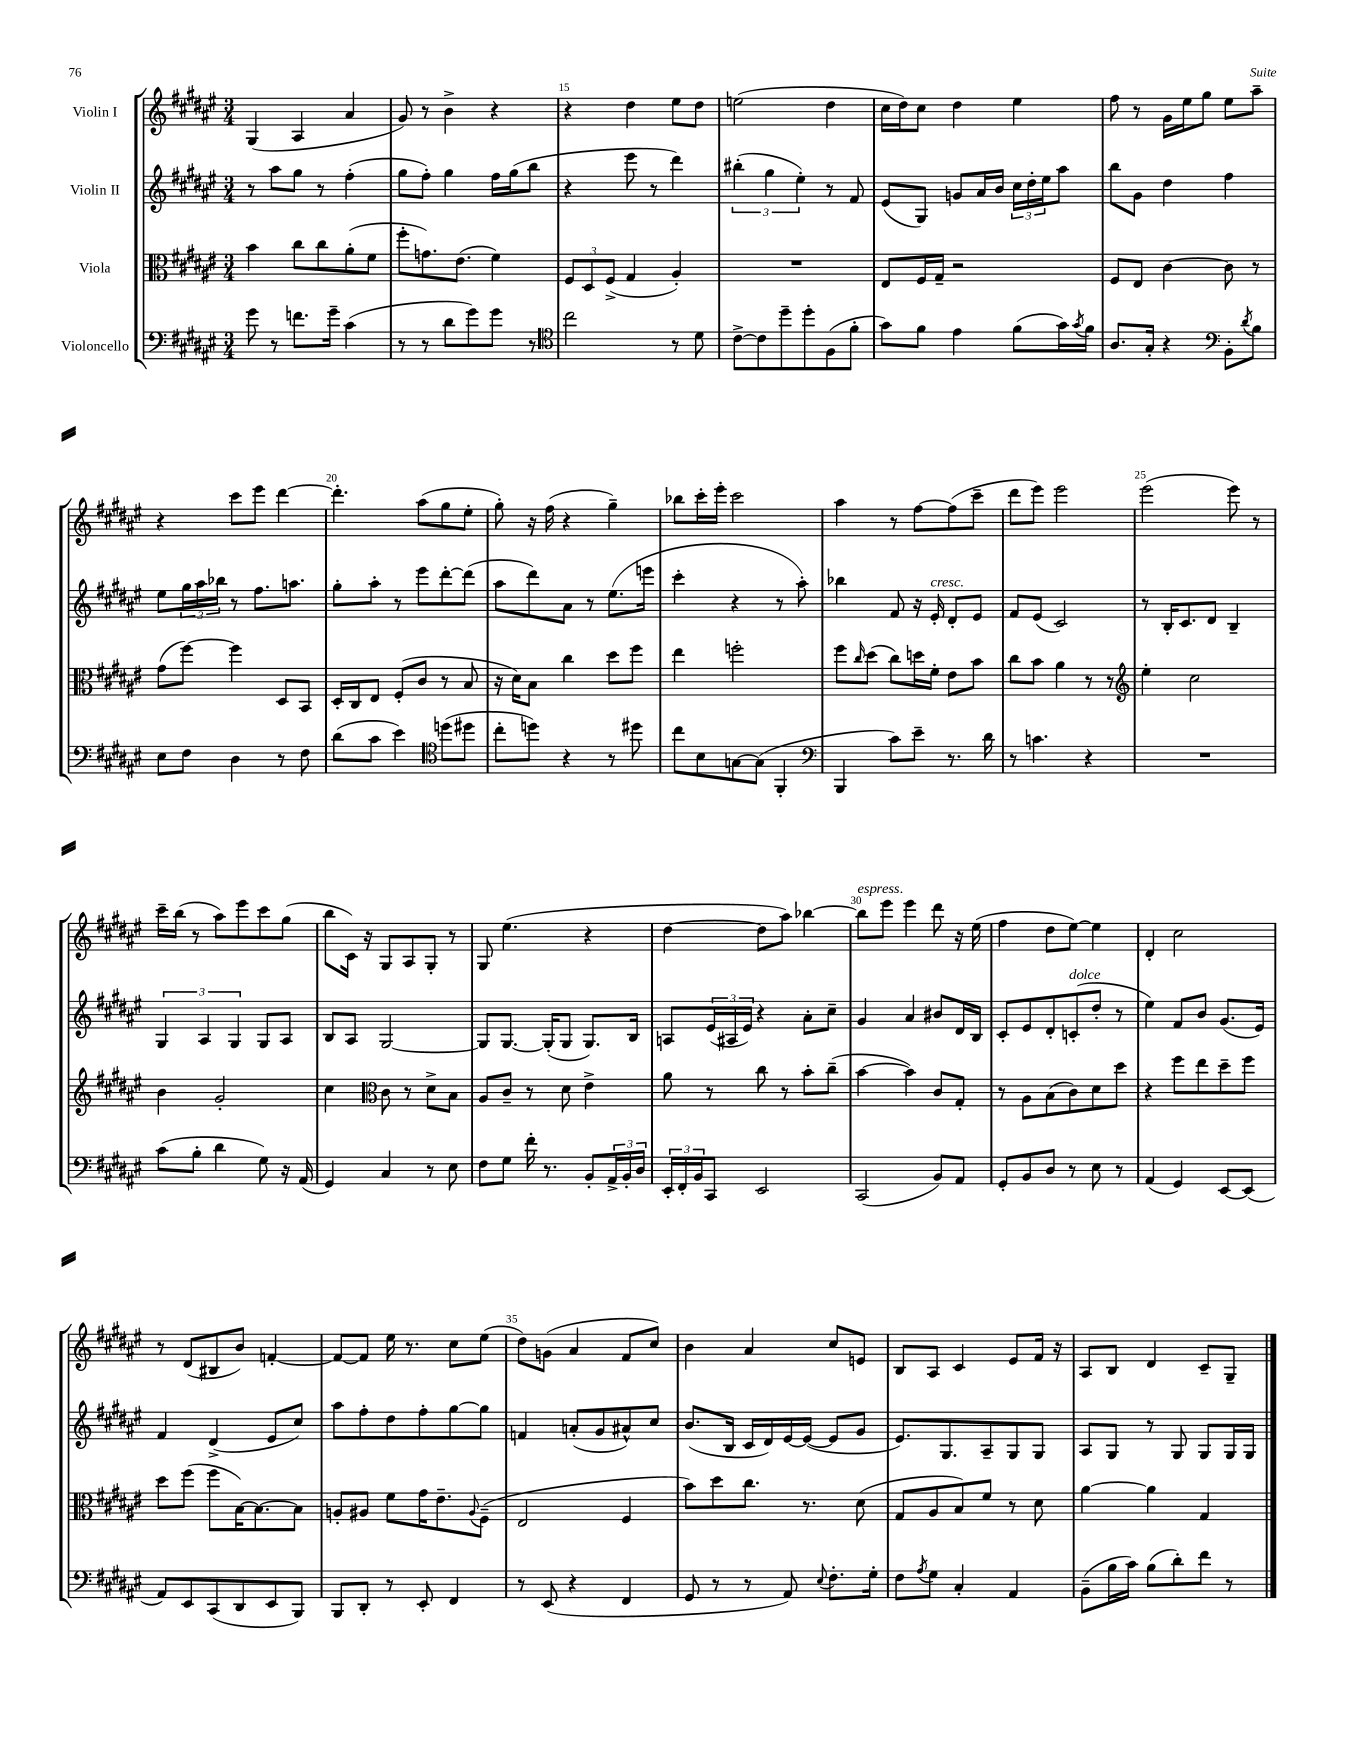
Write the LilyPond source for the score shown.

<<
\new StaffGroup <<
\new Staff = "s0" \with { instrumentName = "Violin I" } {
    \clef treble \key fis \major \numericTimeSignature \time 3/4
    gis4( ais4 ais'4 |
    gis'8) r8 b'4-> r4 |
    r4 dis''4 eis''8 dis''8 |
    e''2( dis''4 |
    cis''16 dis''16) cis''8 dis''4 eis''4 |
    fis''8 r8 gis'16 eis''16 gis''8 eis''8 ais''8-- |
    r4 cis'''8 eis'''8 dis'''4~ |
    dis'''4.-. ais''8( gis''8 eis''8-. |
    gis''8-.) r16 fis''16( r4 gis''4--) |
    bes''8 cis'''16-. eis'''16-. cis'''2 |
    ais''4 r8 fis''8~ fis''8( cis'''8-- |
    dis'''8 eis'''8) eis'''2 |
    eis'''2( eis'''8) r8 |
    cis'''16-- b''16( r8 ais''8) eis'''8 cis'''8 gis''8( |
    b''8 cis'16) r16 gis8 ais8 gis8-. r8 |
    gis8 eis''4.( r4 |
    dis''4~ dis''8 ais''8) bes''4~ |
    bes''8^\markup { \italic "espress." } eis'''8 eis'''4 dis'''8 r16 eis''16( |
    fis''4 dis''8 eis''8~) eis''4 |
    dis'4-. cis''2 |
    r8 dis'8( bis8 b'8) f'4~-. |
    f'8~ f'8 eis''16 r8. cis''8 eis''8( |
    dis''8) g'8( ais'4 fis'8 cis''8) |
    b'4 ais'4 cis''8 e'8 |
    b8 ais8 cis'4 eis'8 fis'16 r16 |
    ais8 b8 dis'4 cis'8-- gis8-- \bar "|." |
}
\new Staff = "s1" \with { instrumentName = "Violin II" } {
    \clef treble \key fis \major \numericTimeSignature \time 3/4
    r8 ais''8 gis''8 r8 fis''4-.( |
    gis''8 fis''8-.) gis''4 fis''16 gis''16( b''8 |
    r4 eis'''8 r8 dis'''4) |
    \tuplet 3/2 { bis''4-.( gis''4 eis''4-.) } r8 fis'8 |
    eis'8( gis8) g'8 ais'16 b'16 \tuplet 3/2 { cis''16 dis''16-. eis''16 } ais''8 |
    b''8 gis'8 dis''4 fis''4 |
    eis''8 \tuplet 3/2 { gis''16 ais''16 bes''16 } r8 fis''8. a''8. |
    gis''8-. ais''8-. r8 eis'''8 dis'''8~-. dis'''8( |
    ais''8 dis'''8) ais'8 r8 eis''8.( e'''16 |
    cis'''4-. r4 r8 ais''8-.) |
    bes''4 fis'8 r16 eis'16-.^\markup { \italic "cresc." } dis'8-. eis'8 |
    fis'8 eis'8( cis'2) |
    r8 b16-. cis'8. dis'8 b4-- |
    \tuplet 3/2 { gis4 ais4 gis4 } gis8 ais8 |
    b8 ais8 gis2~ |
    gis8 gis8.~ gis16-.( gis8 gis8.) b16 |
    a8 \tuplet 3/2 { eis'16( ais16 eis'16) } r4 ais'8-. cis''8-- |
    gis'4 ais'4 bis'8 dis'16 b16 |
    cis'8-. eis'8 dis'8-. c'8-.^\markup { \italic "dolce" }( dis''8-. r8 |
    eis''4) fis'8 b'8 gis'8.( eis'16) |
    fis'4 dis'4->( eis'8 cis''8) |
    ais''8 fis''8-. dis''8 fis''8-. gis''8~ gis''8 |
    f'4 a'8-.( gis'8 ais'8-^) cis''8 |
    b'8.( b16 cis'16 dis'16) eis'16~ eis'16~( eis'8 gis'8 |
    eis'8.) gis8. ais8-- gis8 gis8 |
    ais8 gis8 r8 gis8 gis8 gis16 gis16 \bar "|." |
}
\new Staff = "s2" \with { instrumentName = "Viola" } {
    \clef alto \key fis \major \numericTimeSignature \time 3/4
    b'4 cis''8 cis''8 ais'8-.( fis'8 |
    fis''8-. g'8.) eis'8.( fis'4) |
    \tuplet 3/2 { fis8 dis8 fis8->( } gis4 ais4-.) |
    R2. |
    eis8 fis16 gis16-- r2 |
    fis8 eis8 cis'4~ cis'8 r8 |
    gis'8( fis''8~) fis''4 dis8 b,8 |
    dis16-. cis16 eis8 fis8-.( cis'8 r8 b8 |
    r16 dis'16) b8 cis''4 dis''8 fis''8 |
    eis''4 f''2-. |
    fis''8 \grace { cis''16 } dis''8( cis''8) d''16 fis'16-. eis'8 b'8 |
    cis''8 b'8 ais'4 r8 r8 |
    \clef treble eis''4-. cis''2 |
    b'4 gis'2-. |
    cis''4 \clef alto cis'8 r8 dis'8-> b8 |
    ais8 cis'8-- r8 dis'8 eis'4-> |
    ais'8 r8 cis''8 r8 b'8-. cis''8--( |
    b'4~ b'4) cis'8 gis8-. |
    r8 ais8 b8( cis'8) dis'8 dis''8 |
    r4 fis''8 eis''8 dis''8-- fis''8 |
    dis''8 fis''8( fis''8 b16~) b8.~ b8 |
    a8-. ais8 fis'8 gis'16 eis'8.-- \appoggiatura { ais8 } fis8--( |
    eis2 fis4 |
    b'8) dis''8 cis''8. r8. dis'8( |
    gis8 ais8 b8) fis'8 r8 dis'8 |
    ais'4~ ais'4 gis4 \bar "|." |
}
\new Staff = "s3" \with { instrumentName = "Violoncello" } {
    \clef bass \key fis \major \numericTimeSignature \time 3/4
    gis'8 r8 f'8. gis'16-- cis'4( |
    r8 r8 dis'8 gis'8) gis'8 r8 |
    \clef tenor cis''2 r8 dis'8 |
    cis'8~-> cis'8 dis''8-- dis''8-. fis8( fis'8-. |
    gis'8) fis'8 eis'4 fis'8( gis'16) \acciaccatura { gis'8 } fis'16 |
    ais8. gis16-. r4 \clef bass b,8-. \acciaccatura { dis'8 } b8 |
    eis8 fis8 dis4 r8 fis8 |
    dis'8( cis'8 eis'4) \clef tenor d''8( dis''8 |
    cis''8-. d''8) r4 r8 dis''8 |
    cis''8 b8 g8~ g8( fis,4-. |
    \clef bass b,,4 cis'8) eis'8-- r8. dis'16 |
    r8 c'4. r4 |
    R2. |
    cis'8( b8-. dis'4 gis8) r16 ais,16( |
    gis,4) cis4 r8 eis8 |
    fis8 gis8 fis'16-. r8. b,8-. \tuplet 3/2 { ais,16-> b,16-. dis16 } |
    \tuplet 3/2 { eis,16-. fis,16-. b,16 } cis,8 eis,2 |
    cis,2( b,8) ais,8 |
    gis,8-. b,8 dis8 r8 eis8 r8 |
    ais,4( gis,4) eis,8~ eis,8( |
    ais,8) eis,8 cis,8( dis,8 eis,8 b,,8) |
    b,,8 dis,8-. r8 eis,8-. fis,4 |
    r8 eis,8( r4 fis,4 |
    gis,8 r8 r8 ais,8) \appoggiatura { eis8 } fis8.-. gis16-. |
    fis8 \acciaccatura { ais8 } gis8 cis4-. ais,4 |
    b,8--( b16 cis'16) b8( dis'8-.) fis'8 r8 \bar "|." |
}
>>
>>
\layout { \context { \Score currentBarNumber = #13 \override BarNumber.break-visibility = ##(#f #t #t) barNumberVisibility = #(every-nth-bar-number-visible 5) } }
